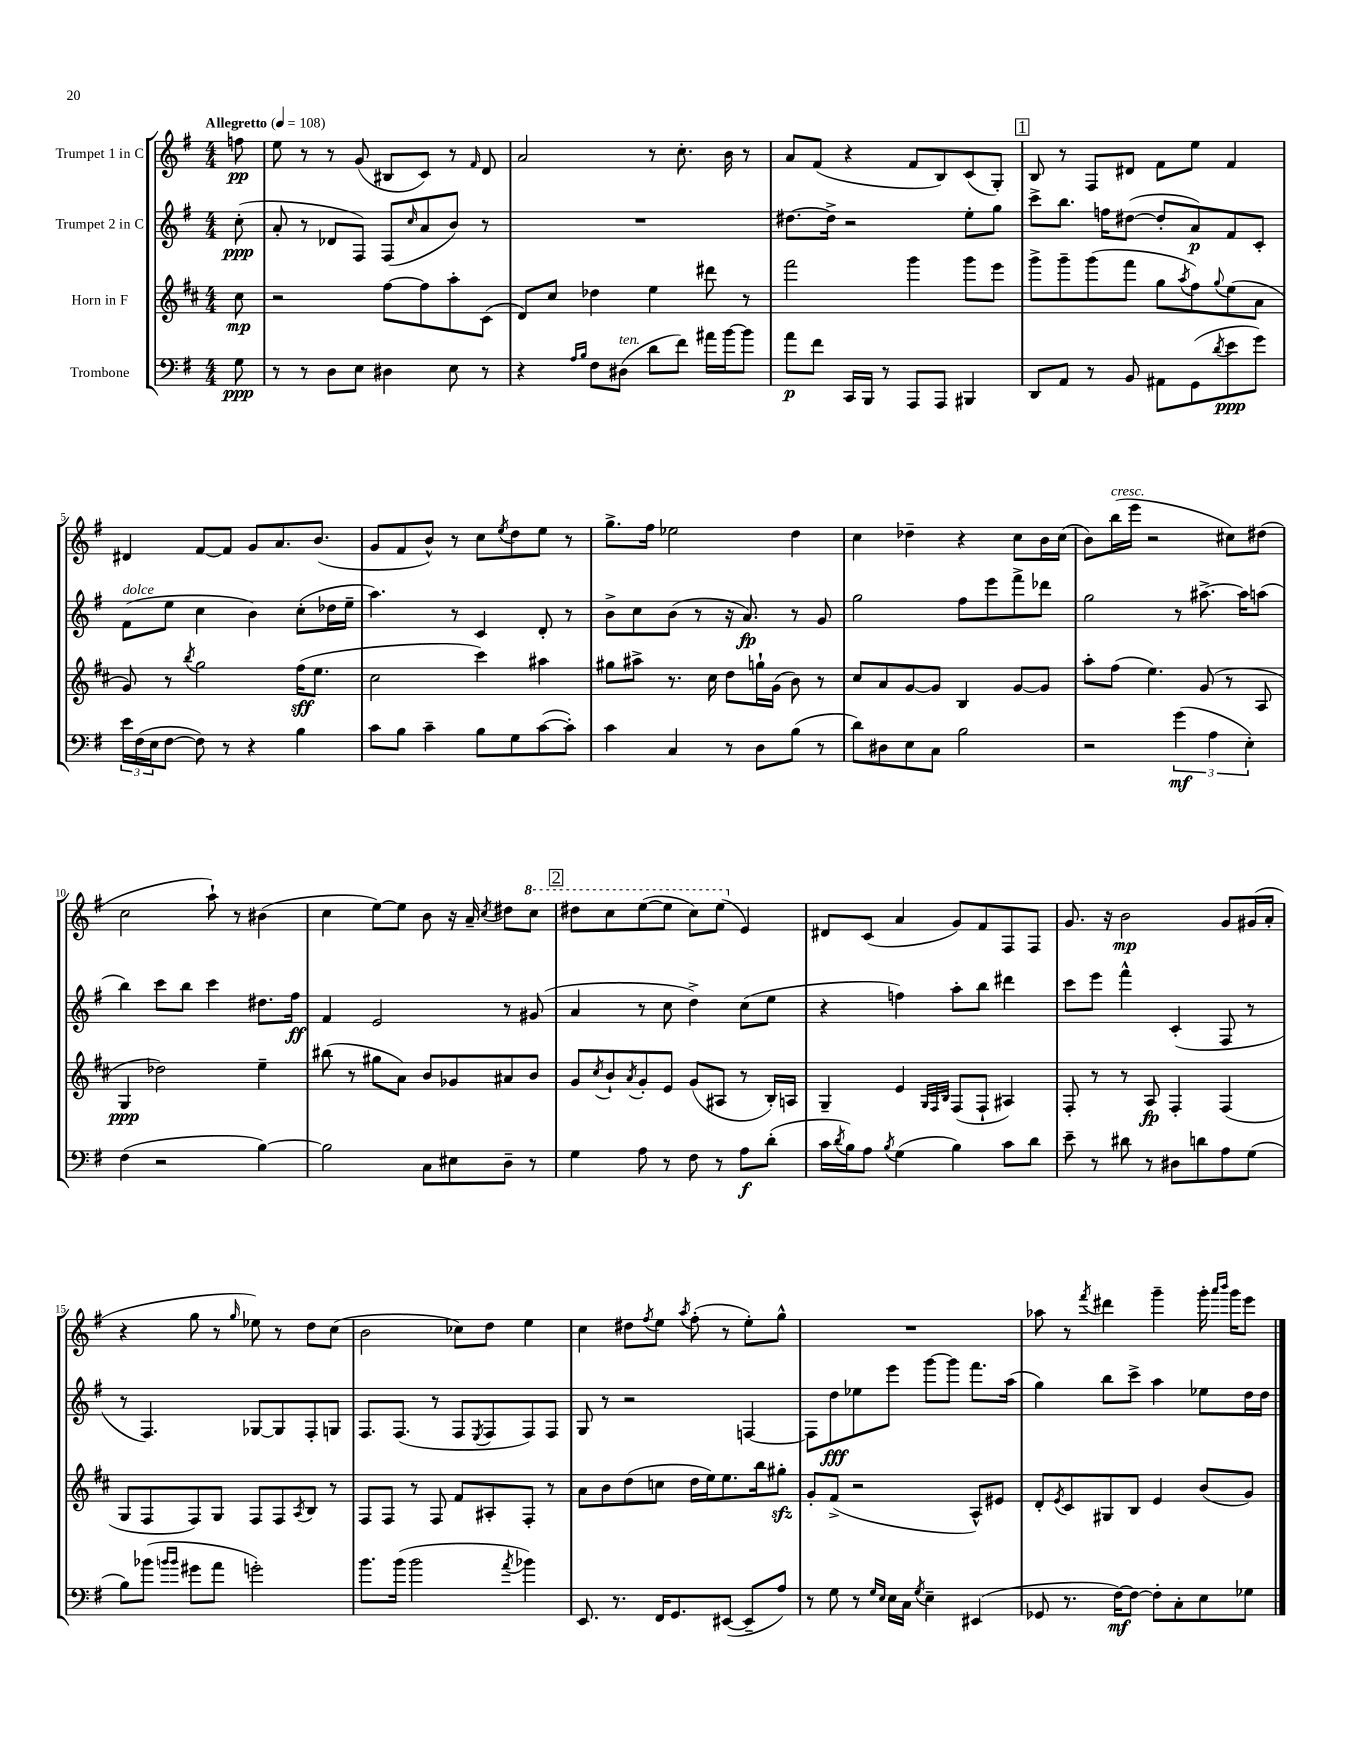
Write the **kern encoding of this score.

**kern	**kern	**kern	**kern
*staff4	*staff3	*staff2	*staff1
*clefF4	*clefG2	*clefG2	*clefG2
*k[f#]	*k[f#c#]	*k[f#]	*k[f#]
*M4/4	*M4/4	*M4/4	*M4/4
*MM108	*MM108	*MM108	*MM108
8G\	8cc#\	(8cc'\	8ff\
=	=	=	=
8r	2r	8a'/	8ee\
8r	.	8r	8r
8D\L	.	8d-/L	8r
8E\J	.	8F#/J)	(8g/
4D#\	[8ff#\L	(8F#/L	8B#/L
.	.	16qqcc/	.
.	8ff#\]	8a/	8c/J)
8E\	8aa'\	8b/J)	8r
.	.	.	16qqf#/
8r	(8c#\J	8r	8d/
=	=	=	=
4r	8d/L)	1r	2a/
.	8cc#/J	.	.
16qqA/LL	.	.	.
16qqB/JJ	.	.	.
8F#\L	4dd-\	.	.
(8D#\J	.	.	.
8d\L	4ee\	.	8r
8f#\J)	.	.	8.cc'\
16a#\LL	8ddd#\	.	.
[16b\J	.	.	16b\
8b\]J	8r	.	8r
=	=	=	=
8a\L	2fff#\	[8.dd#\L	8a/L
8f#\J	.	.	(8f#/J
.	.	16dd#^\]Jk	.
16CC/LL	.	2r	4r
16BBB/JJ	.	.	.
8r	.	.	.
8AAA/L	4ggg\	.	8f#/L
8AAA/J	.	.	8B/)
4BBB#/	8ggg\L	8ee'\L	(8c/
.	8eee\J	8gg\J	8G'/J)
=	=	=	=
8DD/L	8ggg^\L	8ccc^\L	8B/
8AA/J	8ggg~\	8.bb\J	8r
8r	(8ggg\	.	8F#/L
.	.	16ff\LK	.
8BB/	8fff#\J	([8dd#\J	8d#/J
8AA#\L	8gg\L	8dd#'/]L	8f#\L
.	8qaa/	.	.
(8GG\	8ff#\)	8a/)	8ee\J
8qd/	8qqgg/	.	.
8e\	(8ee\	8f#/	4f#/
8g\J)	8a\J	8c'/J	.
=	=	=	=
24e\LL	8g/)	(8f#\L	4d#/
(24F#\	.	.	.
24E\J	.	.	.
[8F#\J	8r	8ee\J	.
.	8qbb/	.	.
8F#\])	2gg\	4cc\	[8f#/L
8r	.	.	8f#/]J
4r	.	4b\)	8g/L
.	.	.	8.a/
4B\	(16ff#\LK	(8cc'\L	.
.	8.ee\J	.	(8.b/J
.	.	16dd-\L	.
.	.	16ee~\JJ	.
=	=	=	=
8c\L	2cc#\	4.aa\)	8g/L
8B\J	.	.	8f#/
4c~\	.	.	8b^^/J)
.	.	8r	8r
8B\L	4ccc#\)	4c/	8cc\L
.	.	.	8qee/
8G\	.	.	8dd\
([8c\	4aa#\	8d'/	8ee\J
8c'\]J)	.	8r	8r
=	=	=	=
4c\	8gg#\L	8b^\L	8.gg^\L
.	8aa#^\J	8cc\	.
.	.	.	16ff#\Jk
4C/	8.r	(8b\J	2ee-\
.	.	8r	.
.	16cc#\	.	.
8r	8dd\L	16r	.
.	.	8.a/)	.
8D\L	16gg`\L	.	.
.	(16g\JJ	.	.
(8B\J	8b\)	8r	4dd\
8r	8r	8g/	.
=	=	=	=
8d\L)	8cc#/L	2gg\	4cc\
8D#\	8a/	.	.
8E\	[8g/	.	4dd-~\
8C\J	8g/]J	.	.
2B\	4B/	8ff#\L	4r
.	.	8eee\	.
.	[8g/L	8fff#^\	8cc\L
.	8g/]J	8ddd-\J	16b\L
.	.	.	(16cc\JJ
=	=	=	=
2r	8aa'\L	2gg\	8b\L)
.	(8ff#\J	.	(16bb\L
.	.	.	16eee\JJ
.	4.ee\)	.	2r
(6g\	.	8r	.
.	(8g/	[8.aa#^\	.
6A\	.	.	.
.	8r	.	8cc#\L)
.	.	16aa#\]LK	.
6E'\)	.	.	.
.	8A/	(8aa\J	(8dd#\J
=	=	=	=
(4F#\	4G/	4bb\)	2cc\
2r	2dd-\)	8ccc\L	.
.	.	8bb\J	.
.	.	4ccc\	8aa`\)
.	.	.	8r
[4B\)	4ee~\	8.dd#\L	(4b#\
.	.	16ff#\Jk	.
=	=	=	=
2B\]	(8bb#\	4f#/	4cc\
.	8r	.	.
.	8gg#\L	2e/	[8ee\L)
.	8a\J)	.	8ee\]J
8C\L	8b/L	.	8b\
8E#\	8g-/	.	16r
.	.	.	16a~/
.	.	.	8qcc/
8D~\J	8a#/	8r	8dd#\L
8r	8b/J	(8g#/	8ccc\J
=	=	=	=
4G\	8g/L	4a/	8ddd#\L
.	8qcc#/	.	.
.	8b`/	.	8ccc\
.	8qa/	.	.
8A\	8g'/	8r	([8eee\
8r	8e/J	8cc\	8eee\]J
8F#\	(8g/L	4dd^\)	8ccc\L)
8r	8A#/J	.	(8eee\J
8A\L	8r	(8cc\L	4e/)
(8d'\J	16B'/LL)	8ee\J	.
.	16A/JJ	.	.
=	=	=	=
16c\LL	4G~/	4r	8d#/L
8qd/	.	.	.
16B\J)	.	.	.
8A\J	.	.	(8c/J
8qB/	.	.	.
(4G\	4e/	4ff\)	4a/
.	32qqG/LLL	.	.
.	32qqF#/	.	.
.	32qqB/JJJ	.	.
4B\)	(8F#/L	8aa'\L	8g/L)
.	8F#`/J	8bb\J	8f#/
8c\L	4A#/)	4ddd#\	8F#/
8d\J	.	.	8F#/J
=	=	=	=
8e~\	8F#'/	8ccc\L	8.g/
8r	8r	8eee\J	.
.	.	.	16r
8d#\	8r	4fff#^^\	2b\
8r	8A/	.	.
8D#\L	4F#'/	(4c'/	.
8d\	.	.	.
8A\	(4F#/	8F#/	8g/L
(8G\J	.	8r	(16g#/L
.	.	.	16a'/JJ
=	=	=	=
8B\L)	8G/L	8r	4r
(8b-\J	8F#/	4.F#/)	.
16qqb/LL	.	.	.
16qqb/JJ	.	.	.
8g#\L	8F#/)	.	8gg\
8a\J	8G/J	.	8r
.	.	.	16qqgg/
2g'\)	8F#/L	[8G-/L	8ee-\)
.	8F#/	8G-/]	8r
.	8qA/	.	.
.	8B/J	8F#'/	8dd\L
.	8r	8G/J	(8cc\J
=	=	=	=
8.b\L	8F#/L	8.F#/L	2b\
.	8F#/J	.	.
(16b\Jk	.	(8.F#/J	.
2b\	8r	.	.
.	8F#/	8r	.
.	8f#/L	8F#/L	8cc-\L)
.	.	8qE/	.
.	8A#'/	8F#/	8dd\J
8qa/	.	.	.
4b-\)	8F#'/J	8F#/)	4ee\
.	8r	8F#/J	.
=	=	=	=
8.EE/	8a\L	8G/	4cc\
.	8b\	8r	.
8.r	.	.	.
.	(8dd\	2r	8dd#\L
.	.	.	8qff#/
16FF#/LK	8cc\J	.	8ee\J
8.GG/	.	.	.
.	.	.	8qaa/
.	16dd\LL	.	(8ff#'\
.	16ee\J)	.	.
([8EE#/J	8.ee\	.	8r
8EE#~/]L	.	[4F/	8ee'\L)
.	16bb\k	.	.
8A/J)	8gg#'\J	.	8gg^^\J
=	=	=	=
8r	8g'/L	8F\]L	1r
8G\	(8f#^/J	8dd\	.
8r	2r	8ee-\	.
16qqG/LL	.	.	.
16qqE/JJ	.	.	.
16E\LL	.	8eee\J	.
16C\JJ	.	.	.
8qG/	.	.	.
4E~\	.	[8ggg\L	.
.	.	8ggg\]J	.
(4EE#/	8A^^/L)	8.fff#\L	.
.	8e#/J	.	.
.	.	(16aa\Jk	.
=	=	=	=
8GG-/	8d'/L	4gg\)	8aa-\
.	8qe/	.	.
8.r	8c#/	.	8r
.	.	.	8qfff#/
.	8G#/	8bb\L	4ddd#\
[16F#\LK)	.	.	.
8F#\_J	8B/J	8ccc^\J	.
8F#'\]L	4e/	4aa\	4ggg~\
8C'\	.	.	.
8E\	(8b/L	8ee-\L	16ggg'\
.	.	.	16qqaaa/LL
.	.	.	16qqbbb/JJ
.	.	.	16ggg\LK
8G-\J	8g/J)	16dd\L	8eee\J
.	.	16dd\JJ	.
==	==	==	==
*-	*-	*-	*-
